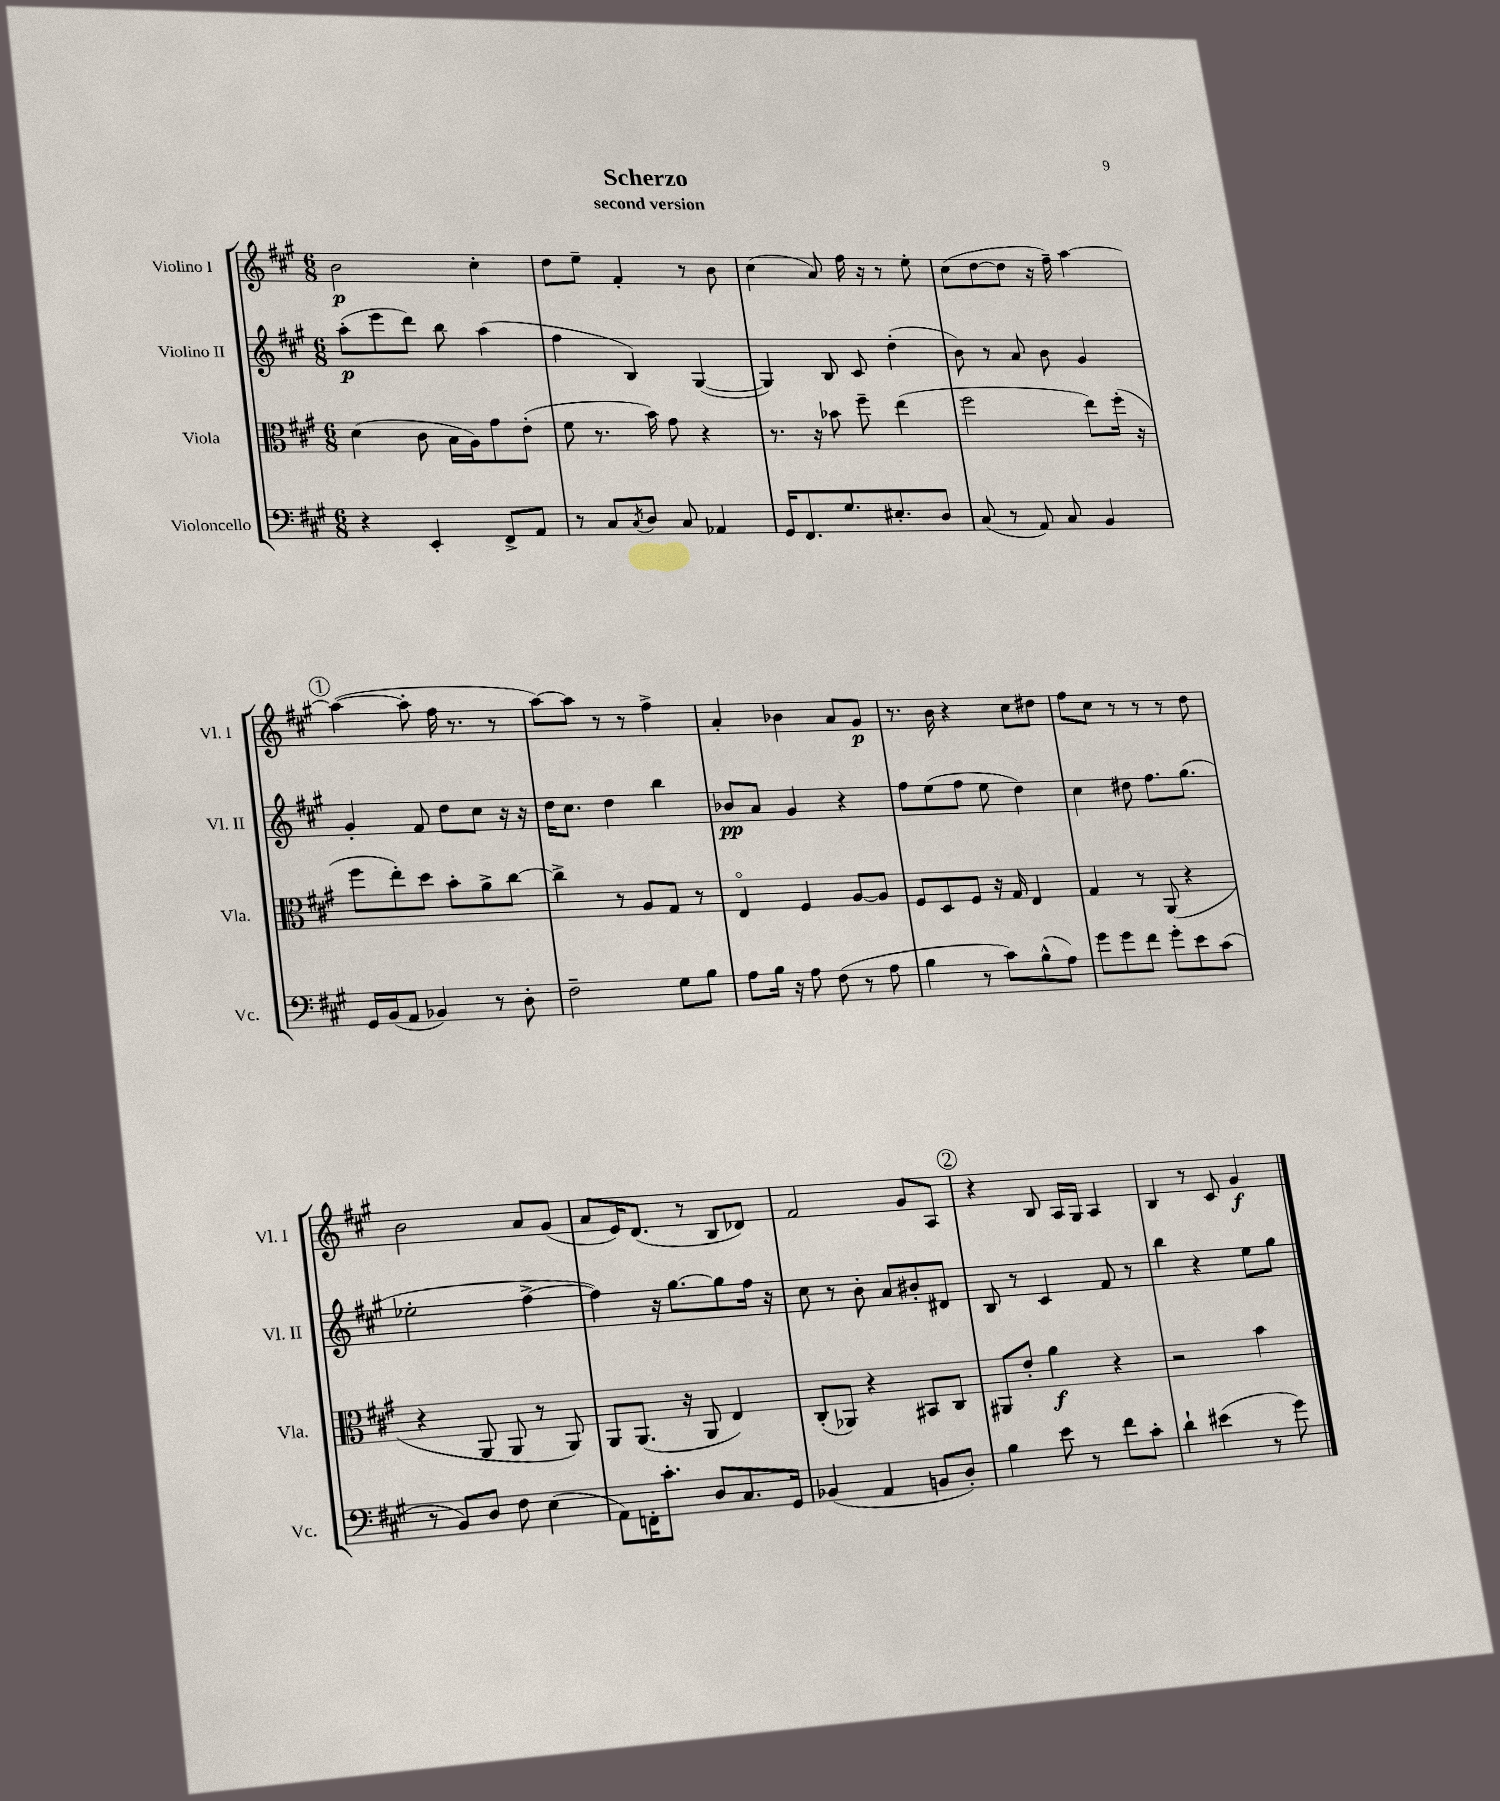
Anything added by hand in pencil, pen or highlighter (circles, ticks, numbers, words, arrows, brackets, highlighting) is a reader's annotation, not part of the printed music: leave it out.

**kern	**kern	**dynam	**kern	**dynam	**kern	**dynam
*part4	*part3	*part3	*part2	*part2	*part1	*part1
*staff4	*staff3	*staff3	*staff2	*staff2	*staff1	*staff1
*I"Violoncello	*I"Viola	*	*I"Violino II	*	*I"Violino I	*
*I'Vc.	*I'Vla.	*	*I'Vl. II	*	*I'Vl. I	*
*clefF4	*clefC3	*	*clefG2	*	*clefG2	*
*k[f#c#g#]	*k[f#c#g#]	*	*k[f#c#g#]	*	*k[f#c#g#]	*
*M6/8	*M6/8	*	*M6/8	*	*M6/8	*
=1	=1	=1	=1	=1	=1	=1
4r	(4d\	.	(8aa'\L	p	2b\	p
.	.	.	8eee\	.	.	.
4EE'/	8c#\	.	8ddd\J)	.	.	.
.	16B\LL	.	8bb\	.	.	.
.	16A\J)	.	.	.	.	.
8FF#^/L	8g#\	.	(4aa\	.	4cc#'\	.
8AA/J	(8e'\J	.	.	.	.	.
=2	=2	=2	=2	=2	=2	=2
8r	8f#\	.	4ff#\	.	8dd\L	.
8C#/L	8.r	.	.	.	8ee~\J	.
8qC#/	.	.	.	.	.	.
8D/J	.	.	4B/)	.	4f#'/	.
.	16b\)	.	.	.	.	.
8C#/	8g#\	.	.	.	.	.
4AA-X/	4r	.	([4G#/	.	8r	.
.	.	.	.	.	8b\	.
=3	=3	=3	=3	=3	=3	=3
16GG#/KL	8.r	.	4G#/])	.	(4cc#\	.
8.FF#/	.	.	.	.	.	.
.	16r	.	.	.	.	.
8.G#/	8b-X\	.	8B/	.	8a/)	.
.	8ff#~\	.	8c#/	.	16ff#\	.
8.E#X'/	.	.	.	.	16r	.
.	(4ee\	.	(4dd'\	.	8r	.
8D/J	.	.	.	.	8ee'\	.
=4	=4	=4	=4	=4	=4	=4
(8C#/	2ff#\	.	8b\)	.	(8cc#\L	.
8r	.	.	8r	.	[8dd\	.
8AA/)	.	.	8a/	.	8dd\J]	.
8C#/	.	.	8b\	.	16r	.
.	.	.	.	.	16ff#~\)	.
4BB/	8ee\L)	.	4g#/	.	[4aa\	.
.	(16ff#'\Jk	.	.	.	.	.
.	16r	.	.	.	.	.
!!LO:LB:g=z
!!LO:REH:place=s1:t=1
=5	=5	=5	=5	=5	=5	=5
16GG#/LL	8ff#\L	.	4g#'/	.	(4aa\_	.
(16BB/J	.	.	.	.	.	.
8AA/J	8ee'\)	.	.	.	.	.
4BB-X/)	8dd\J	.	8f#/	.	8aa'\]	.
.	8b'\L	.	8dd\L	.	16ff#\	.
.	.	.	.	.	8.r	.
8r	8a^\	.	8cc#\J	.	.	.
8D'\	[8cc#\J	.	16r	.	8r	.
.	.	.	16r	.	.	.
=6	=6	=6	=6	=6	=6	=6
2F#~\	4cc#^\]	.	16dd\KL	.	[8aa\L)	.
.	.	.	8.cc#\J	.	.	.
.	.	.	.	.	8aa\J]	.
.	8r	.	4dd\	.	8r	.
.	8A/L	.	.	.	8r	.
8G#\L	8G#/J	.	4bb\	.	4ff#^\	.
8B\J	8r	.	.	.	.	.
=7	=7	=7	=7	=7	=7	=7
8A\L	4E/	.	8b-X/L	pp	4a'/	.
16B\Jk	.	.	8a/J	.	.	.
16r	.	.	.	.	.	.
8A\	4F#/	.	4g#/	.	4b-X\	.
(8F#\	.	.	.	.	.	.
8r	[8A/L	.	4r	.	8a/L	.
8A\	8A/J]	.	.	.	8g#/J	p
=8	=8	=8	=8	=8	=8	=8
4B\	8F#/L	.	8ff#\L	.	8.r	.
.	8D/	.	(8ee\	.	.	.
.	.	.	.	.	16b\	.
8r	8F#/J	.	8ff#\J	.	4r	.
8c#\L)	16r	.	8ee\	.	.	.
.	16G#/	.	.	.	.	.
(8B^^\	4E/	.	4dd\)	.	8cc#\L	.
8A\J)	.	.	.	.	8dd#X\J	.
=9	=9	=9	=9	=9	=9	=9
8g#\L	4G#/	.	4cc#\	.	8ff#\L	.
8g#\	.	.	.	.	8cc#\J	.
8f#\J	8r	.	8dd#X\	.	8r	.
8g#'\L	(8AA/	.	8.ff#\L	.	8r	.
8e\	4r	.	.	.	8r	.
.	.	.	(8.gg#\J	.	.	.
(8c#\J	.	.	.	.	8dd\	.
!!LO:LB:g=z
=10	=10	=10	=10	=10	=10	=10
8r	4r	.	2ee-X'\	.	2b\	.
8BB/L)	.	.	.	.	.	.
8D/J	8AA/	.	.	.	.	.
8F#\	8AA/	.	.	.	.	.
(4E\	8r	.	[4ff#^\	.	8a/L	.
.	8AA/)	.	.	.	(8g#/J	.
=11	=11	=11	=11	=11	=11	=11
8AA\L)	8AA/L	.	4ff#\])	.	8a/L	.
16FFn'\K	(8.AA/J	.	.	.	16e/K)	.
8.c#'\J	.	.	.	.	(8.d/J	.
.	.	.	16r	.	.	.
.	16r	.	[8.gg#\L	.	.	.
8D/L	8AA/	.	.	.	8r	.
8.C#/	4E/)	.	8gg#\]	.	8B/L	.
.	.	.	16ff#\Jk	.	8d-X/J)	.
16GG#/Jk	.	.	16r	.	.	.
=12	=12	=12	=12	=12	=12	=12
(4BB-X/	(8C#'/L	.	8cc#\	.	2f#/	.
.	8AA-X/J)	.	8r	.	.	.
4AA/	4r	.	8b'\	.	.	.
.	.	.	8a/L	.	.	.
8BBn/L	8BB#X/L	.	8b#X'/	.	8g#/L	.
8D'/J)	8C#/J	.	8d#X/J	.	8A/J	.
!!LO:REH:place=s1:t=2
=13	=13	=13	=13	=13	=13	=13
4B\	8AA#X/L	.	8B/	.	4r	.
.	8e'/J	.	8r	.	.	.
8e\	4a\	f	4c#/	.	8B/	.
8r	.	.	.	.	16A/LL	.
.	.	.	.	.	16G#/JJ	.
8f#\L	4r	.	8f#/	.	4A/	.
8c#'\J	.	.	8r	.	.	.
=14	=14	=14	=14	=14	=14	=14
4d`\	2r	.	4bb\	.	4B/	.
(4e#X\	.	.	4r	.	8r	.
.	.	.	.	.	8c#/	.
8r	4b\	.	8ee\L	.	4g#/	f
8g#\)	.	.	8gg#\J	.	.	.
==	==	==	==	==	==	==
*-	*-	*-	*-	*-	*-	*-
